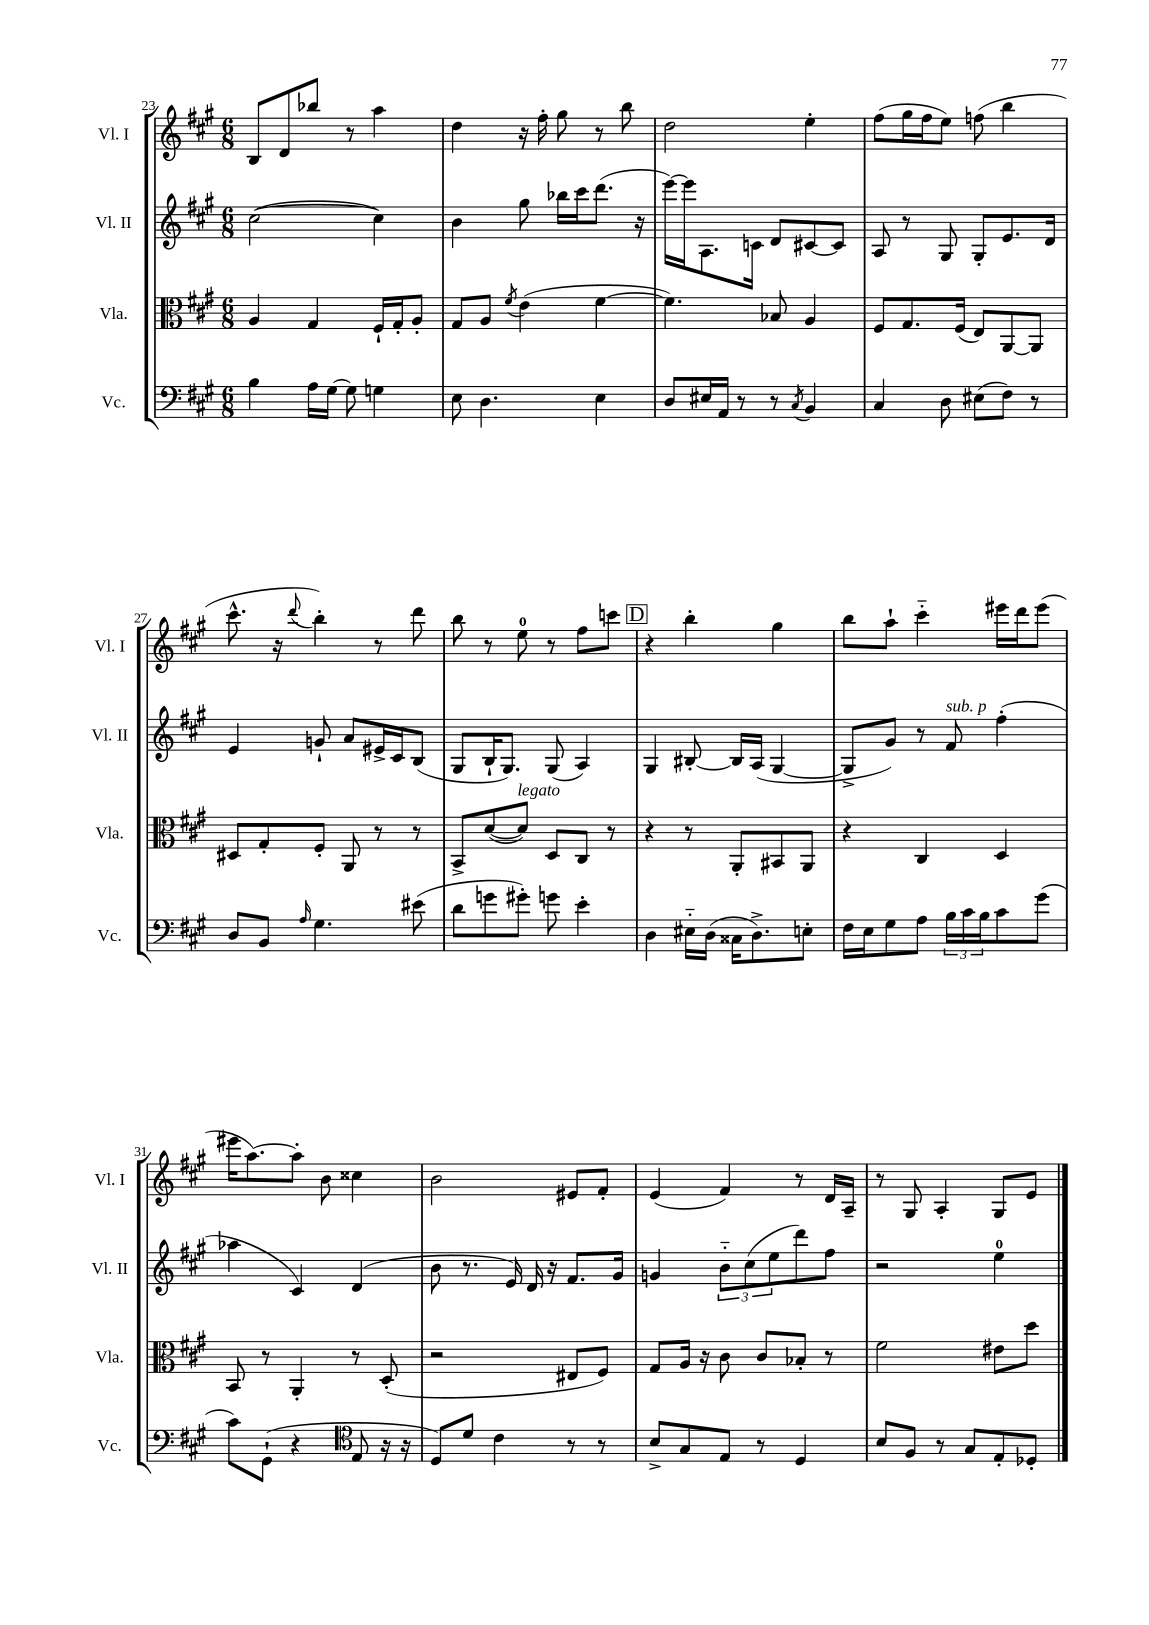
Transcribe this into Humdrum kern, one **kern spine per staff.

**kern	**kern	**kern	**kern
*part4	*part3	*part2	*part1
*staff4	*staff3	*staff2	*staff1
*I"Vc.	*I"Vla.	*I"Vl. II	*I"Vl. I
*I'Vc.	*I'Vla.	*I'Vl. II	*I'Vl. I
*clefF4	*clefC3	*clefG2	*clefG2
*k[f#c#g#]	*k[f#c#g#]	*k[f#c#g#]	*k[f#c#g#]
*M6/8	*M6/8	*M6/8	*M6/8
=23	=23	=23	=23
4B\	4A/	([2cc#\	8B/L
.	.	.	8d/
16A\LL	4G#/	.	8bb-X/J
[16G#\JJ	.	.	.
8G#\]	.	.	8r
4Gn\	16F#`/LL	4cc#\])	4aa\
.	16G#'/J	.	.
.	8A'/J	.	.
=24	=24	=24	=24
8E\	8G#/L	4b\	4dd\
4.D\	8A/J	.	.
.	8qf#/	.	.
.	(4e\	8gg#\	16r
.	.	.	16ff#'\
.	.	16bb-X\LL	8gg#\
.	.	16ccc#\J	.
4E\	[4f#\	(8.ddd\J	8r
.	.	.	8bb\
.	.	16r	.
=25	=25	=25	=25
8D/L	4.f#\])	[16eee\LL)	2dd\
.	.	16eee\J]	.
16E#X/L	.	8.A\	.
16AA/JJ	.	.	.
8r	.	.	.
.	.	16cn\Jk	.
8r	8B-X/	8d/L	.
8qC#/	.	.	.
4BB/	4A/	[8c#X/	4ee'\
.	.	8c#/J]	.
=26	=26	=26	=26
4C#/	8F#/L	8A/	(8ff#\L
.	8.G#/	8r	16gg#\L
.	.	.	16ff#\J
8D\	.	8G#/	8ee\J)
.	(16F#/Jk	.	.
(8E#X\L	8E/L)	8G#'/L	(8ffn\
8F#\J)	[8AA/	8.e/	4bb\
8r	8AA/J]	.	.
.	.	16d/Jk	.
!!LO:LB:g=z
=27	=27	=27	=27
8D/L	8D#X/L	4e/	8.ccc#^^\
8BB/J	8G#'/	.	.
.	.	.	16r
16qqA/	.	.	8qqddd/
4.G#\	8F#'/J	8gn`/	4bb'\)
.	8AA/	8a/L	.
.	8r	16e#X^/L	8r
.	.	16c#/J	.
(8e#X\	8r	(8B/J	8ddd\
=28	=28	=28	=28
8d\L	8BB^/L	8G#/L	8bb\
8gn\	([8d/	16B`/K	8r
.	.	8.G#/J)	.
!	!LO:TX:a:i:t=legato	!	!
8g#X'\J)	8d/J])	.	8ee\
8gn\	8D/L	(8G#/	8r
4e'\	8C#/J	4A/)	8ff#\L
.	8r	.	8cccn\J
!!LO:REH:place=s1:t=D
=29	=29	=29	=29
4D\	4r	4G#/	4r
16E#X\LL	8r	[8B#X'/	4bb'\
(16D\JJ	.	.	.
16C##X\KL	8AA'/L	16B#/LL]	.
8.D^\)	.	(16A/JJ	.
.	8BB#X/	[4G#/	4gg#\
8En'\J	8AA/J	.	.
=30	=30	=30	=30
16F#\LL	4r	8G#^/L]	8bb\L
16E\J	.	.	.
8G#\	.	8g#/J)	8aa`\J
8A\J	4C#/	8r	4ccc#\
!	!	!LO:TX:a:i:t=sub. p	!
24B\LL	.	8f#/	.
24c#\	.	.	.
24B\J	.	.	.
8c#\	4D/	(4ff#'\	16eee#X\LL
.	.	.	16ddd\J
(8g#\J	.	.	(8eee#\J
!!LO:LB:g=z
=31	=31	=31	=31
8c#\L)	8BB/	4aa-X\	16eee#X\KL
.	.	.	[8.aa\)
(8GG#`\J	8r	.	.
4r	4AA'/	4c#/)	8aa'\J]
.	.	.	8b\
*clefC4	*	*	*
8E/	8r	(4d/	4cc##X\
16r	(8D'/	.	.
16r	.	.	.
=32	=32	=32	=32
8D/L)	2r	8b\	2b\
8d/J	.	8.r	.
4c#\	.	.	.
.	.	16e/)	.
.	.	16d/	.
.	.	16r	.
8r	8E#X/L	8.f#/L	8e#X/L
8r	8F#/J)	.	8f#'/J
.	.	16g#/Jk	.
=33	=33	=33	=33
8B^/L	8G#/L	4gn/	(4e/
8G#/	16A/Jk	.	.
.	16r	.	.
8E/J	8c#\	12b\L	4f#/)
.	.	(12cc#\	.
8r	8c#/L	.	.
.	.	12ee\	.
4D/	8B-X'/J	8ddd\)	8r
.	8r	8ff#\J	16d/LL
.	.	.	16A~/JJ
=34	=34	=34	=34
8B/L	2f#\	2r	8r
8F#/J	.	.	8G#/
8r	.	.	4A'/
8G#/L	.	.	.
8E'/	8e#X\L	4ee\	8G#/L
8D-X'/J	8dd\J	.	8e/J
==	==	==	==
*-	*-	*-	*-
